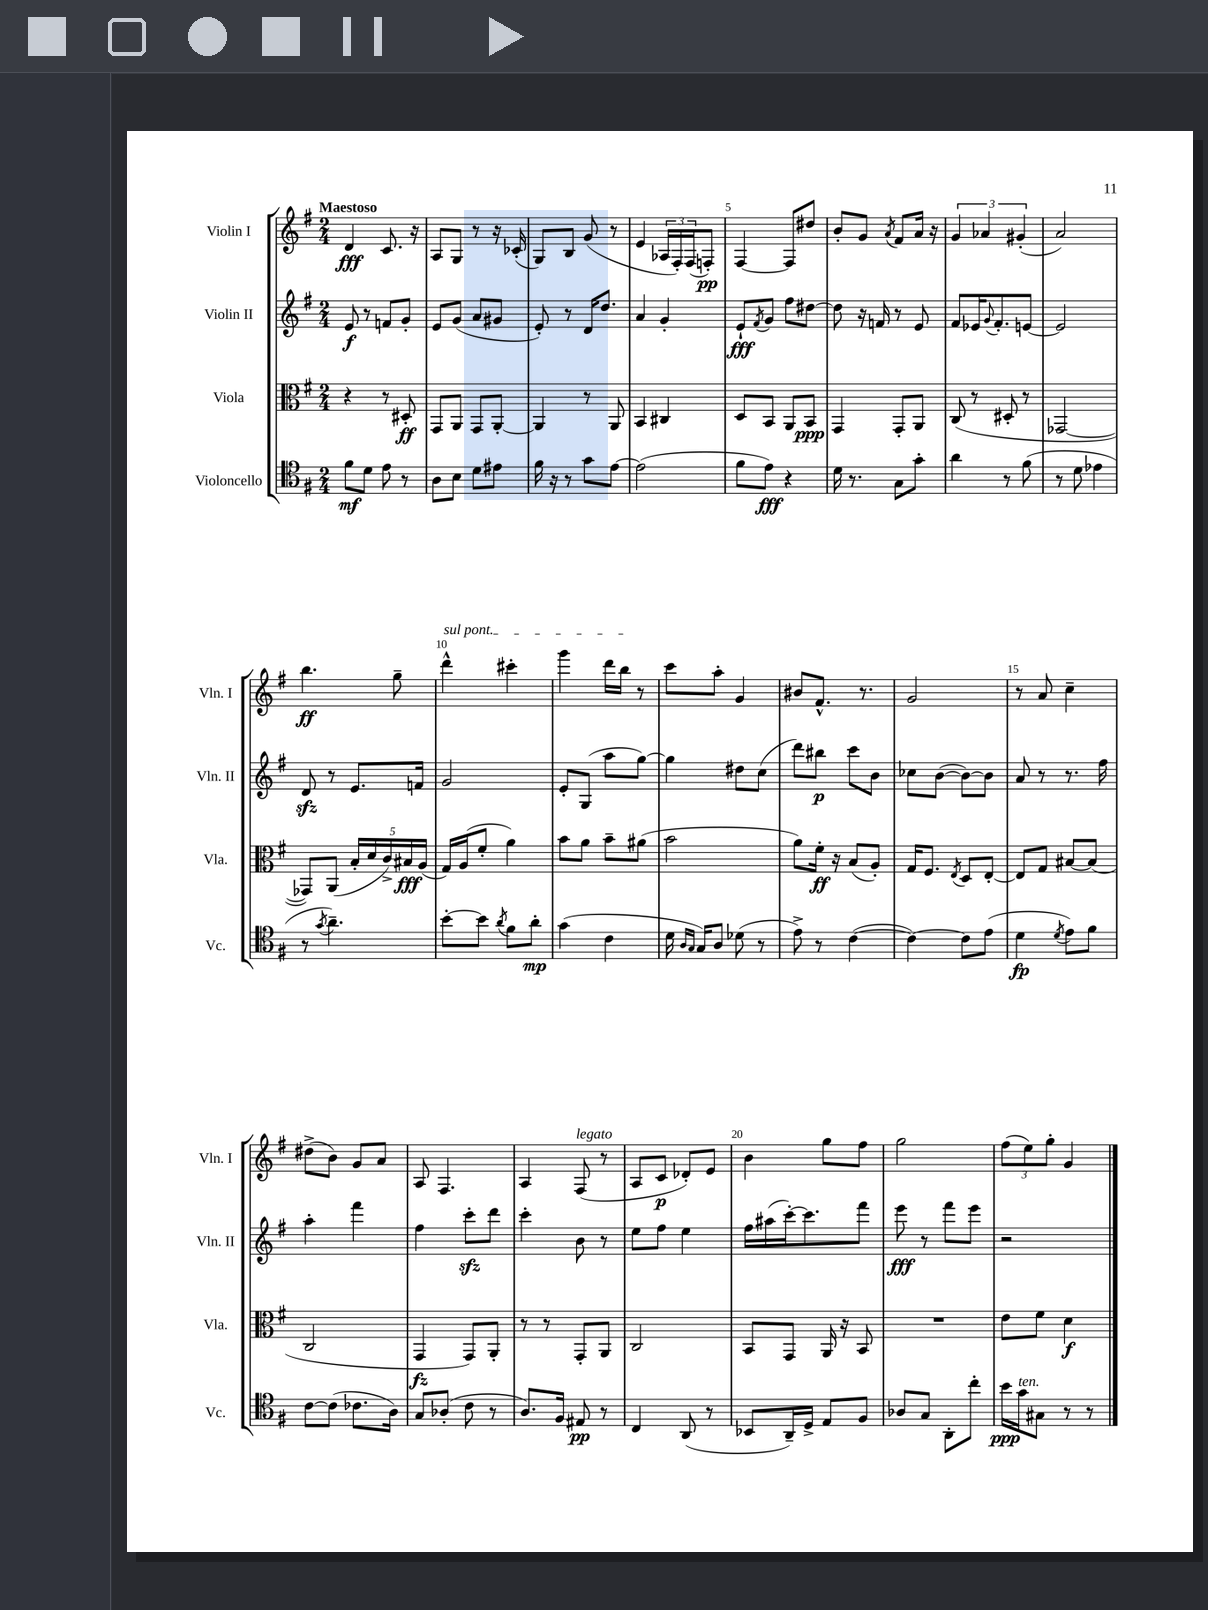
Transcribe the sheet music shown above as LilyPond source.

<<
\new StaffGroup <<
\new Staff = "s0" \with { instrumentName = "Violin I" shortInstrumentName = "Vln. I" } {
    \clef treble \key g \major \numericTimeSignature \time 2/4 \tempo "Maestoso"
    d'4\fff c'8. r16 |
    a8 g8 r8 r16 ces'16-.( |
    g8) b8 g'8( r8 |
    e'4 \tuplet 3/2 { aes16 fis16-.) fis16( } f8-.\pp) |
    fis4~ fis8 dis''8 |
    b'8-. g'8 \acciaccatura { a'8 } fis'8 a'16 r16 |
    \tuplet 3/2 { g'4 aes'4 gis'4-.( } |
    a'2) |
    b''4.\ff g''8-- |
    \once \override TextSpanner.bound-details.left.text = \markup { \italic "sul pont." } d'''4-^\startTextSpan cis'''4-. |
    g'''4 d'''16 b''16\stopTextSpan r8 |
    c'''8 a''8-. g'4 |
    bis'8 fis'8.-^ r8. |
    g'2 |
    r8 a'8 c''4-- |
    dis''8->( b'8) g'8 a'8 |
    a8 fis4. |
    a4 fis8^\markup { \italic "legato" }( r8 |
    a8 c'8\p des'8-.) e'8 |
    b'4 g''8 fis''8 |
    g''2 |
    \tuplet 3/2 { fis''8( e''8) g''8-. } g'4 \bar "|." |
}
\new Staff = "s1" \with { instrumentName = "Violin II" shortInstrumentName = "Vln. II" } {
    \clef treble \key g \major \numericTimeSignature \time 2/4
    e'8\f r8 f'8 g'8-. |
    e'8 g'8( a'8 gis'8 |
    e'8-.) r8 d'16 d''8. |
    a'4 g'4-. |
    e'8-!\fff \acciaccatura { fis'8 } g'8 fis''8 dis''8~ |
    dis''8 r16 f'16 r8 e'8 |
    fis'8 ees'16 \appoggiatura { g'8 } fis'8.-. e'8~ |
    e'2 |
    d'8\sfz r8 e'8. f'16 |
    g'2 |
    e'8-. g8( a''8 g''8~) |
    g''4 dis''8 c''8( |
    d'''8) bis''8\p c'''8 b'8 |
    ces''8 b'8~( b'8~) b'8 |
    a'8 r8 r8. fis''16 |
    a''4-. fis'''4 |
    fis''4 c'''8-.\sfz d'''8 |
    c'''4-. b'8 r8 |
    e''8 fis''8 e''4 |
    fis''16 ais''16( c'''16~-.) c'''8. fis'''8 |
    e'''8\fff r8 fis'''8 e'''8 |
    r2 \bar "|." |
}
\new Staff = "s2" \with { instrumentName = "Viola" shortInstrumentName = "Vla." } {
    \clef alto \key g \major \numericTimeSignature \time 2/4
    r4 r8 dis8-.\ff |
    g,8 a,8 g,8 a,8~-. |
    a,4 r8 a,8 |
    b,4 cis4 |
    d8 b,8 a,8 b,8\ppp |
    g,4 g,8-. a,8 |
    c8( r8 dis8-. r8 |
    ges,2~ |
    ges,8) a,8( \tuplet 5/4 { b16-. d'16 c'16->) bis16\fff a16( } |
    g16) a16( fis'8-. a'4) |
    b'8 a'8 b'8-- ais'8( |
    b'2 |
    a'8) fis'16-.\ff r16 b8( a8-.) |
    g16 fis8. \acciaccatura { e8 } d8 e8~-. |
    e8 g8 bis8~ bis8( |
    c2 |
    g,4\fz g,8) a,8-. |
    r8 r8 g,8-. a,8 |
    c2 |
    b,8 g,8 a,16 r16 b,8 |
    R2 |
    e'8 fis'8 d'4\f \bar "|." |
}
\new Staff = "s3" \with { instrumentName = "Violoncello" shortInstrumentName = "Vc." } {
    \clef tenor \key g \major \numericTimeSignature \time 2/4
    fis'8\mf d'8 e'8 r8 |
    a8 b8 d'8 eis'8 |
    fis'16 r16 r8 g'8 e'8~ |
    e'2( |
    fis'8 e'8\fff) r4 |
    d'16 r8. g8 g'8-. |
    a'4 r8 fis'8( |
    r8 d'8 ees'4 |
    r8 \acciaccatura { g'8 } a'4.--) |
    b'8~-. b'8 \acciaccatura { a'8 } fis'8 a'8-.\mp |
    g'4( c'4 |
    d'16 \grace { a16 g16 } g16) a8 des'8( r8 |
    e'8->) r8 c'4~( |
    c'4~) c'8 e'8( |
    d'4\fp \acciaccatura { d'8 } e'8) fis'8 |
    c'8~ c'8( ces'8. a16) |
    g8 aes8-.( c'8 r8 |
    a8.) fis16 eis8\pp r8 |
    c4 a,8( r8 |
    bes,8 a,16--) d16-> e8 fis8 |
    aes8 g8 a,8-. c''8-. |
    b'16\ppp g'16^\markup { \italic "ten." } gis8 r8 r8 \bar "|." |
}
>>
>>
\layout { \context { \Score \override BarNumber.break-visibility = ##(#f #t #t) barNumberVisibility = #(every-nth-bar-number-visible 5) } }
